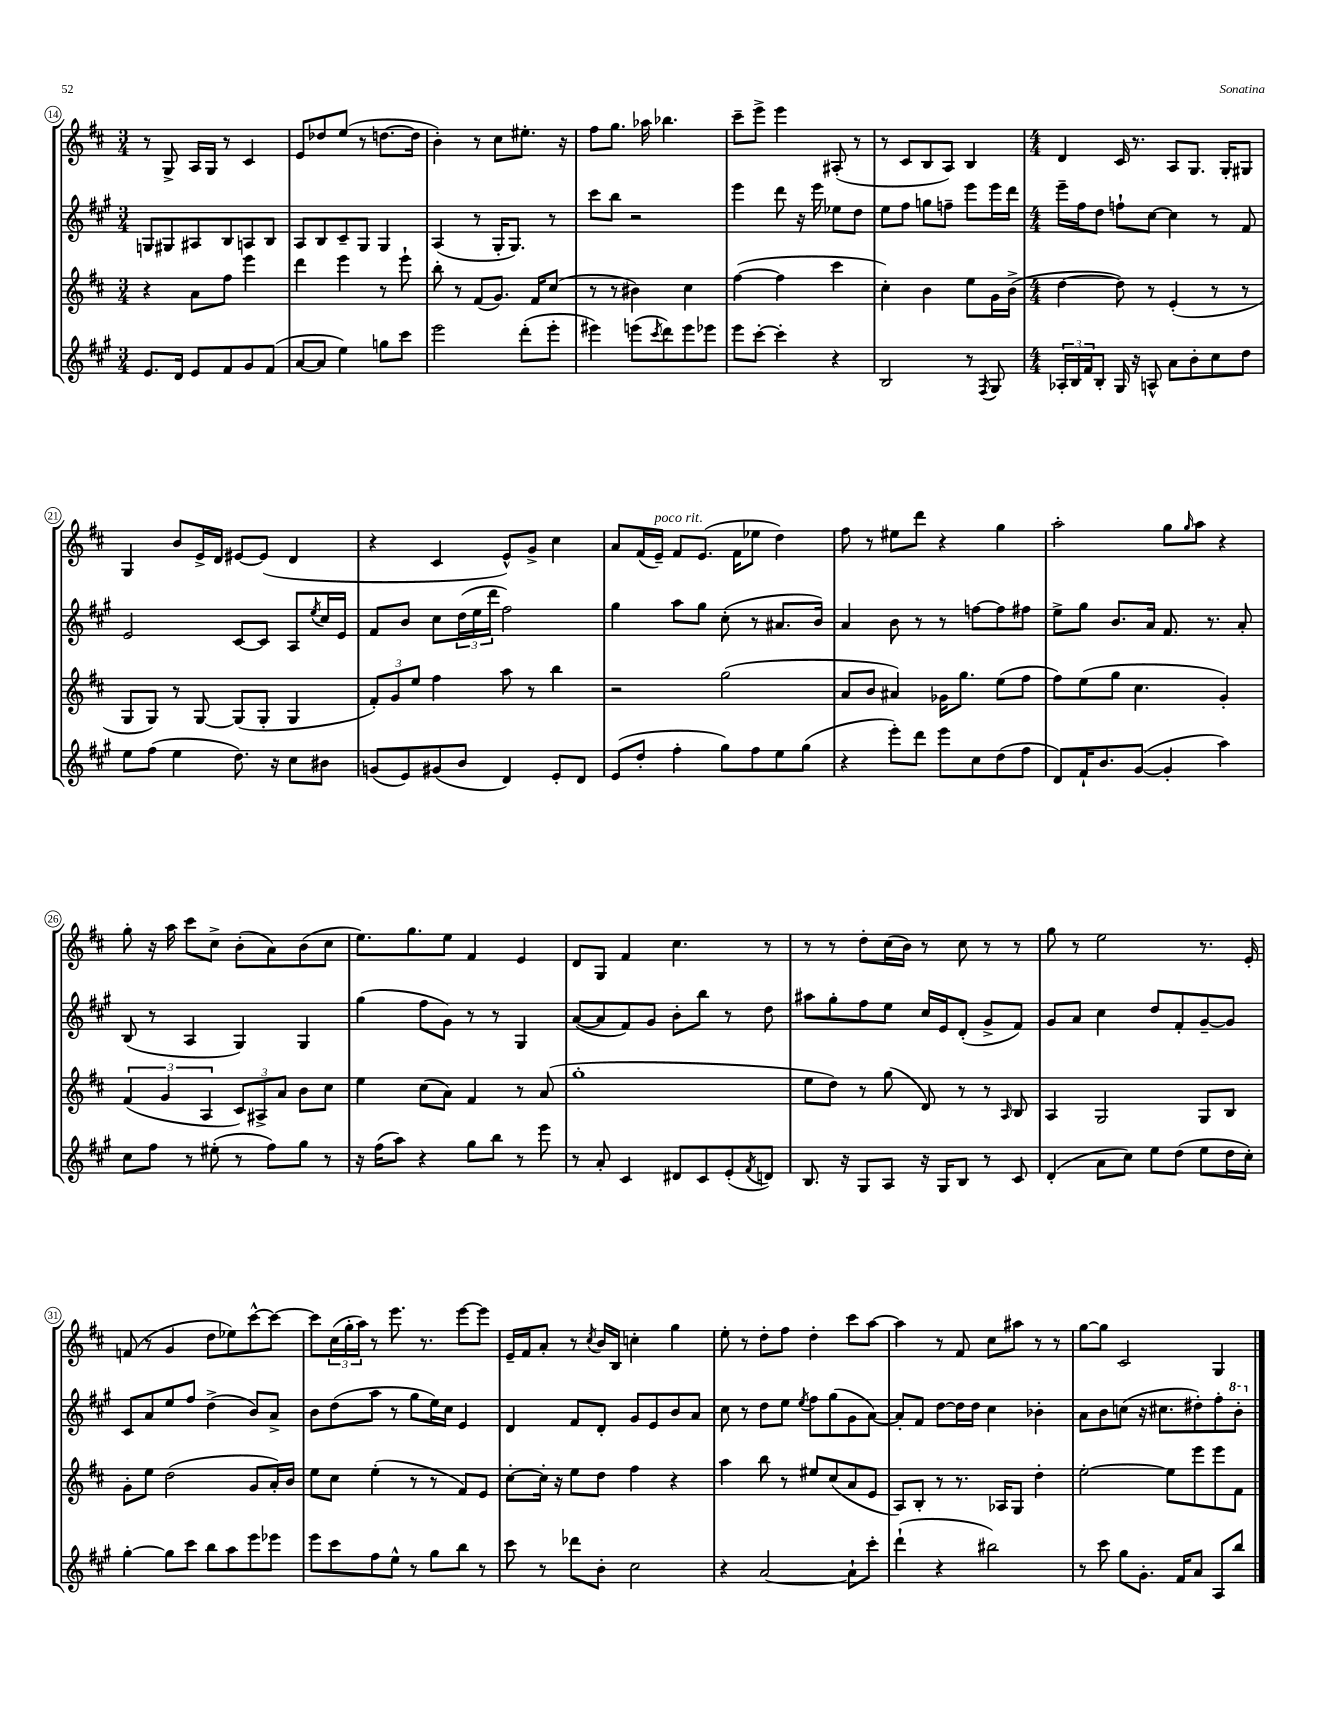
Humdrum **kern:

**kern	**kern	**kern	**kern
*part4	*part3	*part2	*part1
*staff4	*staff3	*staff2	*staff1
*clefG2	*clefG2	*clefG2	*clefG2
*k[f#c#g#]	*k[f#c#]	*k[f#c#g#]	*k[f#c#]
*M3/4	*M3/4	*M3/4	*M3/4
=14	=14	=14	=14
8.e/L	4r	8Gn/L	8r
.	.	8G#X/	8G^/
16d/Jk	.	.	.
8e/L	8a\L	8A#X/	16A/LL
.	.	.	16G/JJ
8f#/	8ff#\J	8B/	8r
8g#/	4eee\	8An/	4c#/
(8f#/J	.	8B/J	.
=15	=15	=15	=15
[8a/L	4ddd\	8A/L	8e/L
8a/J]	.	8B/	8dd-X/
4ee\)	4eee\	8c#~/	(8ee/J
.	.	8G#/J	8r
8ggn\L	8r	4G#/	[8.ddn\L
8ccc#\J	8eee`\	.	.
.	.	.	16dd\Jk]
=16	=16	=16	=16
2eee\	8bb'\	(4A/	4b'\)
.	8r	.	.
.	(8f#/L	8r	8r
.	8.g/J)	16G#'/KL	8cc#\L
.	.	8.G#/J)	.
(8ddd'\L	.	.	8.ee#X'\J
.	16f#/KL	.	.
8eee'\J	(8cc#/J	8r	.
.	.	.	16r
=17	=17	=17	=17
4eee#X\)	8r	8ccc#\L	8ff#\L
.	8r	8bb\J	8.gg\J
(8eeen\L	4b#X\)	2r	.
.	.	.	16aa-X\
8qccc#/	.	.	.
8ddd\)	.	.	4.bb-X\
8eee\	4cc#\	.	.
8eee-X\J	.	.	.
=18	=18	=18	=18
8eee\L	([4ff#\	4eee\	8ccc#~\L
[8ccc#'\J	.	.	8eee^\J
4ccc#'\]	4ff#\]	8ddd\	4eee\
.	.	16r	.
.	.	16eee\	.
4r	4ccc#\	8ee-X\L	(8A#X'/
.	.	8dd\J	8r
=19	=19	=19	=19
2B/	4cc#'\)	8ee\L	8r
.	.	8ff#\J	8c#/L
.	4b\	8ggn\L	8B/
.	.	8ffn~\J	8A/J)
8r	8ee\L	8eee\L	4B/
8qF#/	.	.	.
8G#/	16g\L	16eee\L	.
.	(16b^\JJ	16ddd\JJ	.
=20	=20	=20	=20
*M4/4	*M4/4	*M4/4	*M4/4
24A-X'/LL	[4dd\	16eee~\LL	4d/
24B/	.	.	.
.	.	16ff#\J	.
24f#/J	.	.	.
8B'/J	.	8dd\J	.
16G#/	8dd\])	8ffn`\L	16c#/
16r	.	.	8.r
8An^^/	8r	[8cc#\J	.
8a\L	(4e'/	4cc#\]	8A/L
8b'\	.	.	8.G/J
8cc#\	8r	8r	.
.	.	.	16G'/KL
8dd\J	8r	8f#/	8G#X/J
!!LO:LB:g=z
=21	=21	=21	=21
8ee\L	8G/L	2e/	4G/
(8ff#\J	8G/J)	.	.
4ee\	8r	.	8b/L
.	[8G/	.	16e^/L
.	.	.	16d/JJ
8.dd\)	(8G/L]	[8c#/L	[8e#X/L
.	8G'/J	8c#/J]	(8e#/J]
16r	.	.	.
8cc#\L	4G/	8A/L	4d/
.	.	8qee/	.
8b#X\J	.	16cc#/L	.
.	.	16e/JJ	.
=22	=22	=22	=22
(8gn/L	12f#'/L)	8f#/L	4r
.	12g/	.	.
8e/)	.	8b/J	.
.	12ee/J	.	.
(8g#X/	4ff#\	8cc#\L	4c#/
8b/J	.	(24dd\L	.
.	.	24ee\	.
.	.	24ddd\JJ	.
4d/)	8aa\	2ff#\)	8e^^/L)
.	8r	.	8g^/J
8e'/L	4bb\	.	4cc#\
8d/J	.	.	.
=23	=23	=23	=23
(8e/L	2r	4gg#\	8a/L
8dd'/J	.	.	(16f#/L
!	!	!	!LO:TX:a:i:t=poco rit.
.	.	.	16e~/JJ)
4ff#'\	.	8aa\L	8f#/L
.	.	8gg#\J	(8.e/J
8gg#\L)	(2gg\	(8cc#'\	.
.	.	.	16f#\KL
8ff#\	.	8r	8ee-X\J
8ee\	.	8.a#X/L	4dd\)
(8gg#\J	.	.	.
.	.	16b/Jk)	.
=24	=24	=24	=24
4r	8a/L	4a/	8ff#\
.	8b/J	.	8r
8eee'\L)	4a#X/)	8b\	8ee#X\L
8ddd\J	.	8r	8ddd\J
8eee\L	16g-X\KL	8r	4r
.	8.gg\J	.	.
8cc#\	.	[8ffn\L	.
(8dd\	(8ee\L	8ff\]	4gg\
8ff#\J	8ff#\J	8ff#X\J	.
=25	=25	=25	=25
8d/L)	8ff#\L)	8ee^\L	2aa'\
16f#`/K	(8ee\	8gg#\J	.
8.b/	.	.	.
.	8gg\J	8.b/L	.
([8g#/J	4.cc#\	.	.
.	.	16a/Jk	.
4g#'/]	.	8.f#/	8gg\L
.	.	.	16qqgg/
.	.	.	8aa\J
.	.	8.r	.
4aa\)	4g'/)	.	4r
.	.	8a'/	.
!!LO:LB:g=z
=26	=26	=26	=26
8cc#\L	(6f#/	(8B/	8gg'\
8ff#\J	.	8r	16r
.	6g/	.	.
.	.	.	16aa\
8r	.	4A/	8ccc#\L
.	6A/	.	.
(8ee#X'\	.	.	8cc#^\J
8r	12c#/L)	4G#/)	(8b'\L
.	12A#X^/	.	.
8ff#\L)	.	.	8a\)
.	12a/J	.	.
8gg#\J	8b\L	4G#/	(8b\
8r	8cc#\J	.	8cc#\J
=27	=27	=27	=27
16r	4ee\	(4gg#\	8.ee\L)
(16ff#\KL	.	.	.
8aa\J)	.	.	.
.	.	.	8.gg\
4r	(8cc#\L	8ff#\L	.
.	8a\J)	8g#\J)	8ee\J
8gg#\L	4f#/	8r	4f#/
8bb\J	.	8r	.
8r	8r	4G#/	4e/
8eee\	(8a/	.	.
=28	=28	=28	=28
8r	1gg'	([8a/L	8d/L
8a'/	.	8a/]	8G/J
4c#/	.	8f#/)	4f#/
.	.	8g#/J	.
8d#X/L	.	8b'\L	4.cc#\
8c#/	.	8bb\J	.
(8e'/	.	8r	.
8qf#/	.	.	.
8dn/J)	.	8dd\	8r
=29	=29	=29	=29
8.B/	8ee\L	8aa#X\L	8r
.	8dd\J)	8gg#'\	8r
16r	.	.	.
8G#/L	8r	8ff#\	8dd'\L
8A/J	(8gg\	8ee\J	(16cc#\L
.	.	.	16b\JJ)
16r	8d/)	16cc#/LL	8r
16G#/KL	.	16e/J	.
8B/J	8r	(8d'/J	8cc#\
8r	8r	8g#^/L	8r
.	16qqA/	.	.
8c#/	8B/	8f#/J)	8r
=30	=30	=30	=30
(4d'/	4A/	8g#/L	8gg\
.	.	8a/J	8r
8a\L	2G/	4cc#\	2ee\
8cc#\J)	.	.	.
8ee\L	.	8dd/L	.
(8dd\J	.	8f#'/	.
8ee\L	8G/L	[8g#~/	8.r
16dd\L	8B/J	8g#/J]	.
16cc#'\JJ)	.	.	16e'/
!!LO:LB:g=z
=31	=31	=31	=31
[4gg#'\	8g'\L	8c#/L	(8fn/
.	8ee\J	8a/	8r
8gg#\L]	(2dd\	8ee/	4g/
8ccc#\J	.	8ff#/J	.
8bb\L	.	(4dd^\	8dd\L
8aa\	.	.	8ee-X\)
8eee\	8g/L	8b/L)	[8ccc#^^\
8eee-X\J	16a'/L)	8a^/J	8ccc#\J_
.	16b/JJ	.	.
=32	=32	=32	=32
8eee\L	8ee\L	8b\L	8ccc#\L]
8ccc#\	8cc#\J	(8dd\	(24cc#\L
.	.	.	24gg'\
.	.	.	24aa\JJ)
8ff#\	(4ee'\	8aa\J	8r
8ee^^\J	.	8r	8.eee\
8r	8r	8gg#\L	.
.	.	.	8.r
8gg#\L	8r	16ee\L)	.
.	.	16cc#\JJ	.
8bb\J	8f#/L)	4e/	[8eee\L
8r	8e/J	.	8eee\J]
=33	=33	=33	=33
8ccc#\	[8cc#'\L	4d/	16e~/LL
.	.	.	16f#/J
8r	16cc#'\Jk]	.	8a'/J
.	16r	.	.
8ddd-X\L	8ee\L	8f#/L	8r
.	.	.	8qcc#/
8b'\J	8dd\J	8d'/J	16b/LL
.	.	.	16B/JJ
2cc#\	4ff#\	8g#/L	4ccn'\
.	.	8e/	.
.	4r	8b/	4gg\
.	.	8a/J	.
=34	=34	=34	=34
4r	4aa\	8cc#\	8ee'\
.	.	8r	8r
[2a/	8bb\	8dd\L	8dd'\L
.	8r	8ee\J	8ff#\J
.	.	8qee/	.
.	8ee#X/L	8ff#\L	4dd'\
.	(8cc#/	(8gg#\	.
8a`\L]	8a/	8g#\	8ccc#\L
8ccc#'\J	8e/J	[8a\J)	[8aa\J
=35	=35	=35	=35
(4ddd`\	8A/L)	8a'/L]	4aa\]
.	8B'/J	8f#/J	.
4r	8r	[8dd\L	8r
.	8.r	16dd\L]	8f#/
.	.	16dd\JJ	.
2bb#X\)	.	4cc#\	8cc#\L
.	16A-X/KL	.	.
.	8G/J	.	8aa#X\J
.	4dd'\	4b-X'\	8r
.	.	.	8r
=36	=36	=36	=36
8r	[2ee'\	8a\L	[8gg\L
8ccc#\	.	8b\	8gg\J]
8gg#\L	.	(8ccn\J	2c#/
8.g#'\J	.	16r	.
.	.	8.cc#X\L	.
.	8ee\L]	.	.
16f#/KL	.	.	.
8a/J	8eee\	8dd#X'\)	.
8A/L	8eee\	8ff#'\	4G/
*	*	*8va	*
8bb/J	8f#\J	8bb'\J	.
*	*	*X8va	*
==	==	==	==
*-	*-	*-	*-
